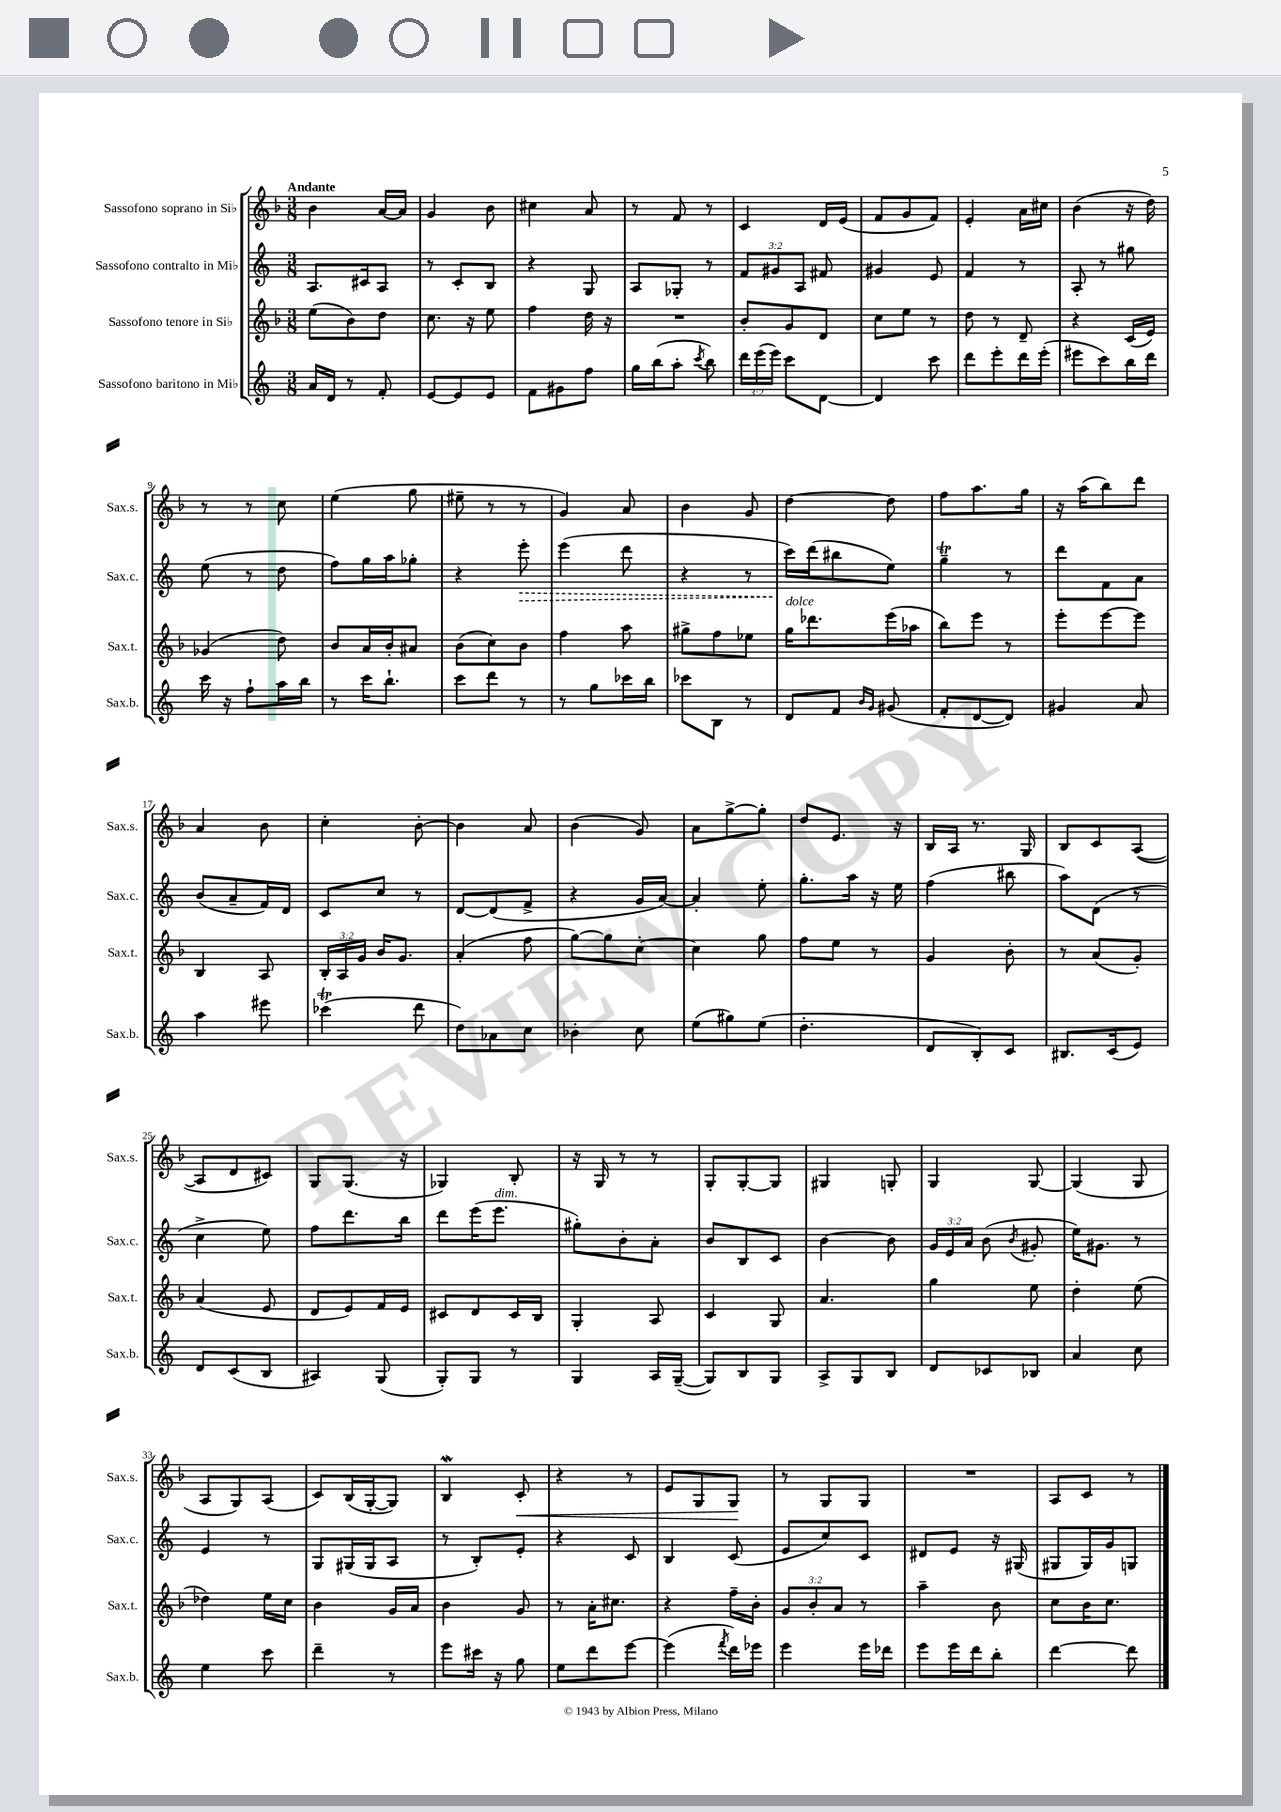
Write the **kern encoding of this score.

**kern	**kern	**kern	**dynam	**kern	**dynam
*part4	*part3	*part2	*part2	*part1	*part1
*staff4	*staff3	*staff2	*staff2	*staff1	*staff1
*I"Sassofono baritono in Mi♭	*I"Sassofono tenore in Si♭	*I"Sassofono contralto in Mi♭	*	*I"Sassofono soprano in Si♭	*
*I'Sax.b.	*I'Sax.t.	*I'Sax.c.	*	*I'Sax.s.	*
*clefG2	*clefG2	*clefG2	*	*clefG2	*
*k[]	*k[b-]	*k[]	*	*k[b-]	*
*M3/8	*M3/8	*M3/8	*	*M3/8	*
=1	=1	=1	=1	=1	=1
!	!	!	!	!LO:TX:a:B:t=Andante	!
16a/LL	(8ee\L	8.A/L	.	4b-\	.
16d/JJ	.	.	.	.	.
8r	8b-\)	.	.	.	.
.	.	16c#X/k	.	.	.
8f'/	8dd\J	8A/J	.	[16a/LL	.
.	.	.	.	16a/JJ]	.
=2	=2	=2	=2	=2	=2
[8e/L	8.cc\	8r	.	4g/	.
8e/]	.	8c'/L	.	.	.
.	16r	.	.	.	.
8e/J	8ee\	8B/J	.	8b-\	.
=3	=3	=3	=3	=3	=3
8f\L	4ff\	4r	.	4cc#X\	.
8g#X\	.	.	.	.	.
8ff\J	16dd\	8G/	.	8a/	.
.	16r	.	.	.	.
=4	=4	=4	=4	=4	=4
16gg\LL	4.r	8A/L	.	8r	.
(16bb\J	.	.	.	.	.
8aa'\J	.	8G-X'/J	.	8f/	.
8qccc/	.	.	.	.	.
8bb\)	.	8r	.	8r	.
=5	=5	=5	=5	=5	=5
24ddd\LL	8b-'/L	12f/L	.	4c/	.
(24eee\	.	.	.	.	.
24eee\JJ)	.	12g#X/	.	.	.
8ccc\L	8g/	.	.	.	.
.	.	12A/J	.	.	.
[8d\J	8d/J	8f#X/	.	16d/LL	.
.	.	.	.	(16e/JJ	.
=6	=6	=6	=6	=6	=6
4d/]	8cc\L	4g#X/	.	8f/L	.
.	8ee\J	.	.	8g/	.
8ccc\	8r	8e/	.	8f/J)	.
=7	=7	=7	=7	=7	=7
8ddd\L	8dd\	4f/	.	4e'/	.
8eee'\	8r	.	.	.	.
16ddd\L	8d~/	8r	.	16a\LL	.
(16eee'\JJ	.	.	.	16cc#X\JJ	.
=8	=8	=8	=8	=8	=8
8eee#X\L	4r	8A'/	.	(4b-\	.
8ccc\)	.	8r	.	.	.
16bb\L	(16c/LL	8gg#X\	.	16r	.
16ddd\JJ	16e/JJ)	.	.	16dd\)	.
!!LO:LB:g=z
=9	=9	=9	=9	=9	=9
16ccc\	(4g-X/	(8ee\	.	8r	.
16r	.	.	.	.	.
8ff`\L	.	8r	.	8r	.
16aa\L	8dd\)	8dd\	.	8cc\	.
16bb\JJ	.	.	.	.	.
=10	=10	=10	=10	=10	=10
8r	8b-/L	8ff\L)	.	(4ee\	.
16ccc\KL	16a/L	16gg\L	.	.	.
8.bb`\J	16b-'/J	16aa\J	.	.	.
.	8a#X/J	8gg-X'\J	.	8gg\	.
=11	=11	=11	=11	=11	=11
8ccc\L	(8b-\L	4r	.	8ee#X~\	.
8ddd\J	8cc\)	.	.	8r	.
!	!	!	!LO:HP:b	!	!
8r	8b-\J	8eee'\	>	8r	.
=12	=12	=12	=12	=12	=12
8r	4ff\	(4eee\	.	4g/)	.
8gg\L	.	.	.	.	.
16ccc-X\L	8aa\	8ddd\	.	8a/	.
16bb\JJ	.	.	.	.	.
=13	=13	=13	=13	=13	=13
8ccc-X\L	8gg#X^\L	4r	.	4b-\	.
8B\J	8ff\	.	.	.	.
8r	8ee-X\J	8r	.	8g/	.
=14	=14	=14	=14	=14	=14
!	!LO:TX:a:i:t=dolce	!	!	!	!
8d/L	16gg\KL	16ccc\LL)	.	[4dd\	.
.	8.ddd-X\	(16ddd\J	]	.	.
8f/J	.	8bb#X\	.	.	.
16qqb/LL	.	.	.	.	.
16qqg/JJ	.	.	.	.	.
(8g#X/	(16eee\L	8ee\J)	.	8dd\]	.
.	16aa-X\JJ	.	.	.	.
=15	=15	=15	=15	=15	=15
8f'/L	8bb-\L)	4ggT~\	.	8ff\L	.
[8d/	8eee\J	.	.	8.aa\	.
8d/J])	8r	8r	.	.	.
.	.	.	.	16gg\Jk	.
=16	=16	=16	=16	=16	=16
4g#X/	8eee'\L	8ddd\L	.	16r	.
.	.	.	.	(16aa\KL	.
.	[8eee\	8f\	.	8bb-\)	.
8a/	8eee\J]	8a\J	.	8ddd\J	.
!!LO:LB:g=z
=17	=17	=17	=17	=17	=17
4aa\	4B-/	(8b/L	.	4a/	.
.	.	8a~/	.	.	.
8eee#X\	8A/	16f/L)	.	8b-\	.
.	.	16d/JJ	.	.	.
=18	=18	=18	=18	=18	=18
(4ccc-XT\	24B-'/LL	8c/L	.	4cc'\	.
.	24A/	.	.	.	.
.	24g/JJ	.	.	.	.
.	16b-/KL	8cc/J	.	.	.
.	8.g/J	.	.	.	.
8ddd\	.	8r	.	[8b-'\	.
=19	=19	=19	=19	=19	=19
8dd\L)	(4a'/	[8d/L	.	4b-\]	.
8a-X\	.	(8d/]	.	.	.
8cc\J	8ff\	8f^/J	.	8a/	.
=20	=20	=20	=20	=20	=20
4b-X'\	[8gg\L)	4r	.	(4b-\	.
.	8gg\]	.	.	.	.
8cc\	[8cc'\J	16g/LL	.	8g/)	.
.	.	[16a/JJ)	.	.	.
=21	=21	=21	=21	=21	=21
(8ee\L	4cc\]	4a'/]	.	8a\L	.
8gg#X\)	.	.	.	[8gg^\	.
(8ee\J	8gg\	8ee'\	.	8gg'\J]	.
=22	=22	=22	=22	=22	=22
4.dd'\	8ff\L	8.gg'\L	.	8dd/L	.
.	8ee\J	.	.	8.e/J	.
.	.	16aa\Jk	.	.	.
.	8r	16r	.	.	.
.	.	16ee\	.	16r	.
=23	=23	=23	=23	=23	=23
8d/L	4g/	(4ff\	.	16B-/LL	.
.	.	.	.	16A/JJ	.
8B'/)	.	.	.	8.r	.
8c/J	8b-'\	8bb#X\	.	.	.
.	.	.	.	16G/	.
=24	=24	=24	=24	=24	=24
8.B#X/L	8r	8aa\L)	.	8B-/L	.
.	(8a/L	(8d\J	.	8c/	.
(16c/k	.	.	.	.	.
8e/J)	8g'/J)	8r	.	([8A/J	.
!!LO:LB:g=z
=25	=25	=25	=25	=25	=25
8d/L	(4a/	4cc^\	.	8A/L]	.
(8c/	.	.	.	8d/	.
8B/J	8e/	8ee\)	.	8c#X/J)	.
=26	=26	=26	=26	=26	=26
4A#X/)	8d/L	8ff\L	.	8G/L	.
.	8e/)	8.ddd\	.	(8.G/J	.
(8G/	16f/L	.	.	.	.
.	16e/JJ	16bb\Jk	.	16r	.
=27	=27	=27	=27	=27	=27
8G'/L)	8c#X/L	8ddd\L	.	4G-X/)	.
8G/J	8d/	(16eee\K	.	.	.
!	!	!LO:TX:a:i:t=dim.	!	!	!
.	.	8.eee\J	.	.	.
8r	16c#/L	.	.	8B-'/	.
.	16B-/JJ	.	.	.	.
=28	=28	=28	=28	=28	=28
4G/	4G'/	8gg#X'\L)	.	16r	.
.	.	.	.	16G/	.
.	.	8b'\	.	8r	.
16A/LL	8A/	8a'\J	.	8r	.
([16G~/JJ	.	.	.	.	.
=29	=29	=29	=29	=29	=29
8G/L])	4c/	8b/L	.	8G'/L	.
8B/	.	8B/	.	[8G'/	.
8G/J	8G/	8c/J	.	8G/J]	.
=30	=30	=30	=30	=30	=30
8A^/L	4.a/	[4b\	.	4G#X/	.
8G/	.	.	.	.	.
8B/J	.	8b\]	.	8Gn'/	.
=31	=31	=31	=31	=31	=31
8d/L	4gg\	24g/LL	.	4G/	.
.	.	24e/	.	.	.
.	.	24a/JJ	.	.	.
8c-X/	.	(8b\	.	.	.
.	.	8qb/	.	.	.
8B-X/J	8ee\	8g#X'/	.	[8G/	.
=32	=32	=32	=32	=32	=32
4a/	4dd'\	16ee\KL)	.	(4G/]	.
.	.	8.g#X\J	.	.	.
8cc\	(8ee\	8r	.	8G/	.
!!LO:LB:g=z
=33	=33	=33	=33	=33	=33
4ee\	4dd-X\)	4e/	.	8A/L	.
.	.	.	.	8G/)	.
8ccc\	16ee\LL	8r	.	(8A/J	.
.	16cc\JJ	.	.	.	.
=34	=34	=34	=34	=34	=34
4ddd~\	4b-\	8G/L	.	8c/L)	.
.	.	(16G#X/L	.	(16B-/L	.
.	.	16G#/J	.	[16G'/J	.
8r	16g/LL	8A/J	.	8G/J])	.
.	16a/JJ	.	.	.	.
=35	=35	=35	=35	=35	=35
8eee\L	4b-\	8r	.	4B-w/	.
16ccc#X\Jk	.	8B'/L)	.	.	.
16r	.	.	.	.	.
!	!	!	!	!	!LO:HP:b
8gg\	8g/	8e'/J	.	8c'/	<
=36	=36	=36	=36	=36	=36
8ee\L	8r	4r	.	4r	.
8ddd\	16a'\KL	.	.	.	.
.	8.cc#X\J	.	.	.	.
[8eee\J	.	8c/	.	8r	.
=37	=37	=37	=37	=37	=37
(4eee\]	4r	4B/	.	8e/L	.
.	.	.	.	8G/	.
8qfff/	.	.	.	.	.
16ddd\LL)	16ff~\LL	(8c/	.	8G/J	.
16eee-X\JJ	16b-'\JJ	.	.	.	.
.	.	.	.	.	[
=38	=38	=38	=38	=38	=38
4eee\	12g/L	8e/L	.	8r	.
.	12b-'/	.	.	.	.
.	.	8cc/)	.	8G/L	.
.	12a/J	.	.	.	.
16eee\LL	8r	8c/J	.	8G/J	.
16ddd-X\JJ	.	.	.	.	.
=39	=39	=39	=39	=39	=39
8eee\L	4aa~\	8d#X/L	.	4.r	.
16eee\L	.	8e/J	.	.	.
16ddd\J	.	.	.	.	.
8bb'\J	8b-\	16r	.	.	.
.	.	(16G#X/	.	.	.
=40	=40	=40	=40	=40	=40
[4ddd\	8cc\L	8G#X/L	.	8A/L	.
.	16b-\K	16G#/L)	.	8c/J	.
.	8.cc\J	16g/J	.	.	.
8ddd\]	.	8Gn/J	.	8r	.
==	==	==	==	==	==
*-	*-	*-	*-	*-	*-
